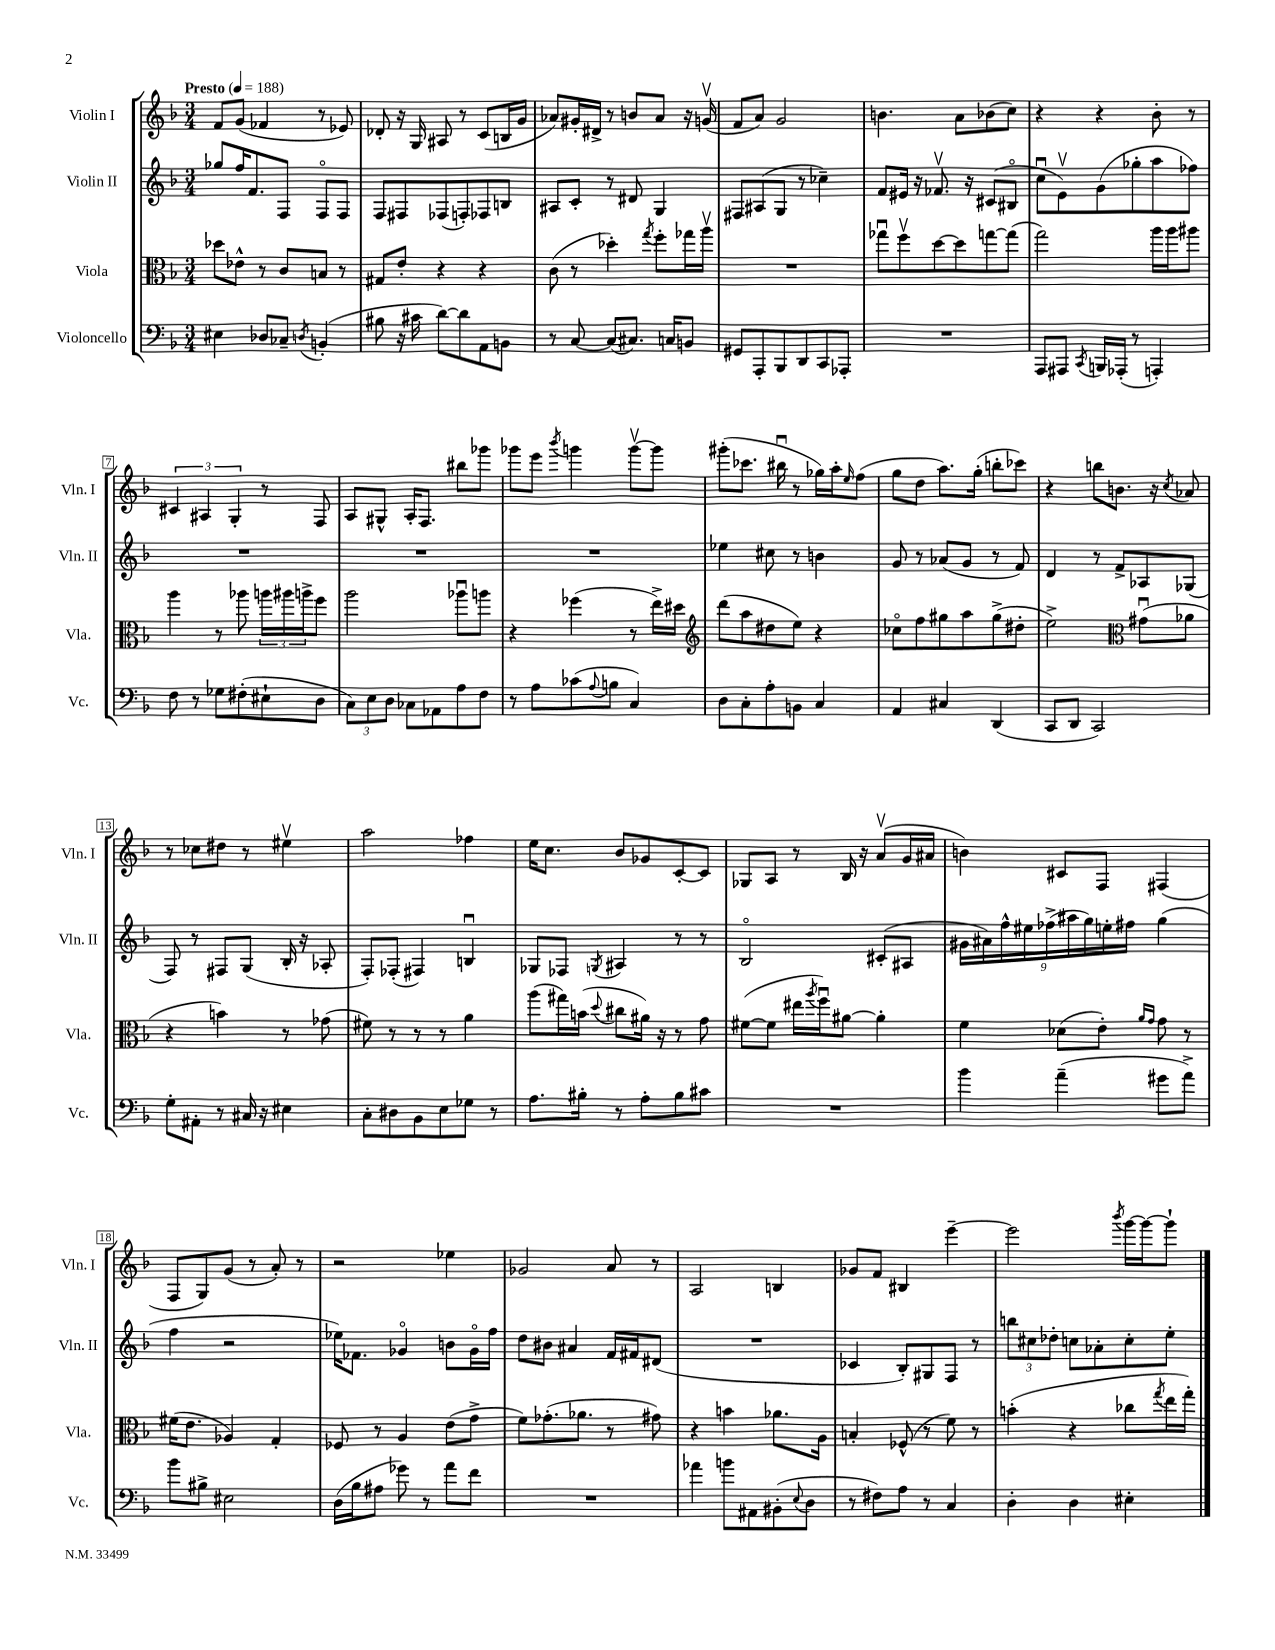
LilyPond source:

<<
\new StaffGroup <<
\new Staff = "s0" \with { instrumentName = "Violin I" shortInstrumentName = "Vln. I" } {
    \clef treble \key f \major \numericTimeSignature \time 3/4 \tempo "Presto" 4 = 188
    f'8 g'8( fes'4 r8 ees'8) |
    des'8-. r16 g16 ais8 r8 c'8( b16 g'16 |
    aes'8) gis'16-. dis'16-> r8 b'8 aes'8 r16 g'16\upbow( |
    f'8 a'8) g'2 |
    b'4. a'8 bes'8( c''8) |
    r4 r4 bes'8-. r8 |
    \tuplet 3/2 { cis'4 ais4 g4-. } r8 f8 |
    a8 gis8-^ a16-. f8. bis''8 ges'''8 |
    ges'''8 e'''8 \acciaccatura { bes'''8 } g'''4 g'''8~\upbow g'''8 |
    gis'''8-.( ces'''8. bis''16\downbow r8 ges''16) a''16-. \grace { e''16 } f''8( |
    g''8 d''8 a''8.) g''16-.( b''8-. ces'''8) |
    r4 b''8 b'8. r16 \acciaccatura { c''8 } aes'8 |
    r8 ces''8 dis''8 r8 eis''4\upbow |
    a''2 fes''4 |
    e''16 c''8. bes'8 ges'8 c'8~-. c'8 |
    ges8 a8 r8 bes16 r16 a'8\upbow( g'16 ais'16 |
    b'4) cis'8 f8 fis4( |
    f8 g8) g'8( r8 a'8-.) r8 |
    r2 ees''4 |
    ges'2 a'8 r8 |
    a2 b4 |
    ges'8 f'8 bis4 e'''4~-- |
    e'''2 \acciaccatura { bes'''8 } g'''16~ g'''16~ g'''8-! \bar "|." |
}
\new Staff = "s1" \with { instrumentName = "Violin II" shortInstrumentName = "Vln. II" } {
    \clef treble \key f \major \numericTimeSignature \time 3/4
    ges''8 f''16 f'8. f8 f8\flageolet f8 |
    f8 fis8 fes8( f8-.) fes8 b8 |
    ais8 c'8-. r8 dis'8 g4 |
    fis8 ais8( g8 r8 ces''4--) |
    f'8 eis'16 r16 fes'8.\upbow r16 cis'8( bis8\flageolet |
    c''8\downbow e'8\upbow) g'8( ges''8-. a''8 fes''8) |
    R2. |
    R2. |
    R2. |
    ees''4 cis''8 r8 b'4 |
    g'8 r8 aes'8( g'8 r8 f'8) |
    d'4 r8 f'8-> aes8 ges8( |
    f8) r8 fis8 g8( bes16-. r16 aes8-. |
    f8-.) fes8-.( fis4) b4\downbow |
    ges8 fes8 \acciaccatura { g8 } ais4 r8 r8 |
    bes2\flageolet cis'8-.( ais8 |
    \tuplet 9/8 { gis'16 ais'16) f''16-^ eis''16 fes''16->( ais''16 g''16) e''16-. fis''16 } g''4( |
    f''4 r2 |
    ees''16) fes'8. ges'4\flageolet b'8 ges'16\flageolet f''16 |
    d''8 bis'8 ais'4 f'16 fis'16 dis'8( |
    R2. |
    ces'4 bes8-.) gis8 f8 r8 |
    \tuplet 3/2 { b''8 cis''8 des''8-. } c''8 aes'8-. c''8-. e''8-. \bar "|." |
}
\new Staff = "s2" \with { instrumentName = "Viola" shortInstrumentName = "Vla." } {
    \clef alto \key f \major \numericTimeSignature \time 3/4
    des''8 ees'8-^ r8 c'8 b8 r8 |
    gis8 e'8-. r4 r4 |
    c'8( r8 des''4-.) \acciaccatura { g''8 } f''8-. ges''16 a''16\upbow |
    R2. |
    ges''8\downbow f''8\upbow d''8~ d''8 g''8~ g''8( |
    g''2) a''16 a''16 ais''8 |
    a''4 r8 aes''8 \tuplet 3/2 { a''16 ais''16 a''16-> } f''8 |
    a''2 aes''8\downbow a''8 |
    r4 fes''4( r8 e''16->) dis''16 |
    \clef treble d'''8( a''8 dis''8 e''8) r4 |
    ces''8\flageolet f''8 gis''8 a''8 gis''8->( dis''8-. |
    e''2->) \clef alto gis'8\downbow( aes'8 |
    r4 b'4) r8 ges'8( |
    fis'8) r8 r8 r8 a'4 |
    a''8( gis''16) b'16( \appoggiatura { d''8 } cis''8 ais'16) r16 r8 g'8 |
    fis'8~( fis'8 eis''16 \acciaccatura { a''8 } f''16\downbow) ais'8~ ais'4-. |
    f'4 des'8( e'8-.) \grace { a'16 g'16 } g'8 r8 |
    fis'16( e'8. aes4) g4-. |
    fes8 r8 a4 e'8( g'8-> |
    f'8) ges'8.-.( aes'8. r8 gis'8) |
    r4 b'4 aes'8. a16 |
    b4-. fes8-^( r8 f'8) r8 |
    b'4-.( r4 ces''8 \acciaccatura { g''8 } e''16 g''16-.) \bar "|." |
}
\new Staff = "s3" \with { instrumentName = "Violoncello" shortInstrumentName = "Vc." } {
    \clef bass \key f \major \numericTimeSignature \time 3/4
    eis4 des8 ces8-- \acciaccatura { d8 } b,4-.( |
    bis8 r16 cis'16 d'8~) d'8 a,8 b,8 |
    r8 c8~ c8( cis8.) c16 b,8 |
    gis,8 a,,8-. bes,,8 d,8 c,8 aes,,8-. |
    R2. |
    a,,8 ais,,8 \acciaccatura { c,8 } b,,16 aes,,16-.( r8 a,,4-.) |
    f8 r8 ges8 fis8-.( eis8-! d8 |
    \tuplet 3/2 { c8) e8 d8 } ces8 aes,8 a8 f8 |
    r8 a8 ces'8( \appoggiatura { a8 } b8 c4) |
    d8 c8-. a8-. b,8 c4 |
    a,4 cis4 d,4( |
    c,8 d,8 c,2) |
    g8-. ais,8-. r8 cis16 r16 eis4 |
    c8-. dis8 bes,8 e8 ges8 r8 |
    a8. bis16-. r8 a8-. bis8 cis'8 |
    R2. |
    bes'4 a'4--( gis'8 a'8->) |
    bes'8 bis8-> eis2 |
    d16( bes16 ais8 ges'8) r8 a'8 f'8 |
    R2. |
    aes'4 b'8 ais,8 bis,8-.( \appoggiatura { e8 } d8 |
    r8 fis8) a8 r8 c4 |
    d4-. d4 eis4-. \bar "|." |
}
>>
>>
\layout { \context { \Score \override BarNumber.stencil = #(make-stencil-boxer 0.1 0.3 ly:text-interface::print) } }
